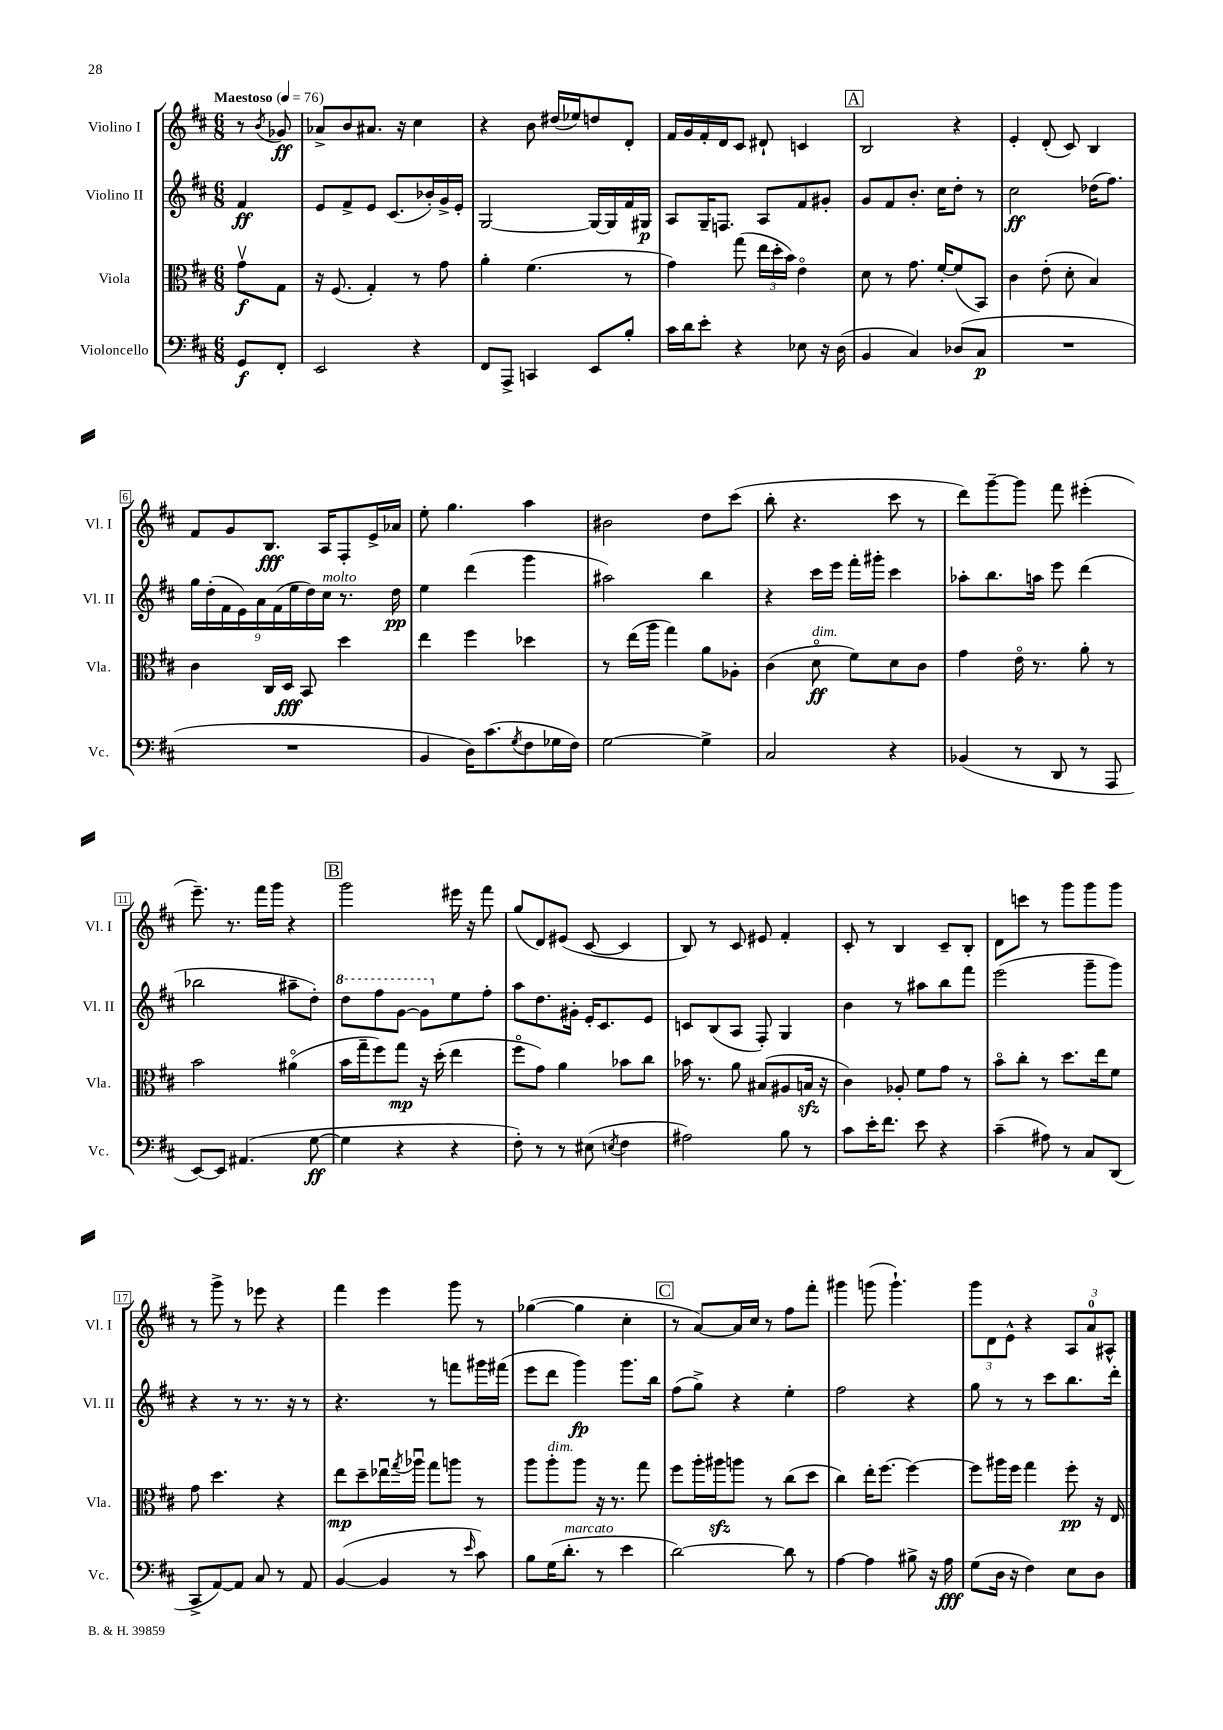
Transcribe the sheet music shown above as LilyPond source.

<<
\new StaffGroup <<
\new Staff = "s0" \with { instrumentName = "Violino I" shortInstrumentName = "Vl. I" } {
    \clef treble \key d \major \numericTimeSignature \time 6/8 \partial 4 \tempo "Maestoso" 4 = 76
    r8 \acciaccatura { b'8 } ges'8\ff |
    aes'8-> b'8 ais'8. r16 cis''4 |
    r4 b'8 dis''16( ees''16) d''8 d'8-. |
    fis'16 g'16 fis'16-. d'16 cis'8 dis'8-! c'4 |
    \mark \markup { \box "A" } b2 r4 |
    e'4-. d'8-.( cis'8) b4 |
    fis'8 g'8 b8.\fff a16 fis8-. e'16-> aes'16 |
    e''8-. g''4. a''4 |
    bis'2 d''8 cis'''8( |
    b''8-. r4. cis'''8 r8 |
    d'''8) g'''8~-- g'''8 fis'''8 eis'''4-.( |
    e'''8.--) r8. fis'''16 g'''16 r4 |
    \mark \markup { \box "B" } g'''2 eis'''16 r16 fis'''8 |
    g''8( d'8) eis'8( cis'8~ cis'4 |
    b8) r8 cis'8 eis'8 fis'4-. |
    cis'8-. r8 b4 cis'8-- b8-. |
    d'8 c'''8 r8 g'''8 g'''8 g'''8 |
    r8 g'''8-> r8 ees'''8 r4 |
    fis'''4 e'''4 g'''8 r8 |
    ges''4~( ges''4 cis''4-. |
    \mark \markup { \box "C" } r8 a'8~) a'16 cis''16 r8 fis''8 fis'''8-. |
    gis'''4 g'''8( g'''4.-!) |
    \tuplet 3/2 { g'''8 d'8 e'8-^ } r4 \tuplet 3/2 { a8 a'8-0 ais8-^ } \bar "|." |
}
\new Staff = "s1" \with { instrumentName = "Violino II" shortInstrumentName = "Vl. II" } {
    \clef treble \key d \major \numericTimeSignature \time 6/8 \partial 4
    fis'4\ff |
    e'8 fis'8-> e'8 cis'8.( bes'16-.) g'16-> e'16-. |
    g2~ g16~ g16 fis'16 gis16\p |
    a8 g16-- f8. a8 fis'8 gis'8-. |
    \mark \markup { \box "A" } g'8 fis'8 b'8.-. cis''16 d''8-. r8 |
    cis''2\ff des''16( fis''8.) |
    \tuplet 9/8 { g''16 d''16-.( fis'16 e'16) a'16 fis'16( e''16 d''16) cis''16^\markup { \italic "molto" } } r8. d''16\pp |
    e''4 d'''4( g'''4 |
    ais''2) b''4 |
    r4 cis'''16 e'''16 fis'''16-. gis'''16-. cis'''4 |
    aes''8-. b''8. a''16 e'''8 d'''4( |
    bes''2 ais''8-- d''8-.) |
    \mark \markup { \box "B" } \ottava #1 d'''8 fis'''8 g''8~ g''8 \ottava #0 e''8 fis''8-. |
    a''8 d''8. gis'16-. e'16-. cis'8. e'8 |
    c'8 b8( a8 fis8-.) g4 |
    b'4 r8 ais''8 b''8 fis'''8 |
    e'''2( g'''8-- g'''8) |
    r4 r8 r8. r16 r8 |
    r4. r8 f'''8 gis'''16 fis'''16( |
    e'''8 d'''8 g'''4\fp) g'''8. b''16 |
    \mark \markup { \box "C" } fis''8( g''8->) r4 e''4-. |
    fis''2 r4 |
    g''8 r8 r8 cis'''8 b''8. d'''16-. \bar "|." |
}
\new Staff = "s2" \with { instrumentName = "Viola" shortInstrumentName = "Vla." } {
    \clef alto \key d \major \numericTimeSignature \time 6/8 \partial 4
    g'8\upbow\f g8 |
    r16 fis8.( g4-.) r8 g'8 |
    a'4-. fis'4.( r8 |
    g'4) g''8( \tuplet 3/2 { e''16 d''16-. b'16) } e'4\flageolet |
    \mark \markup { \box "A" } d'8 r8 g'8. fis'16~-. fis'8( b,8) |
    cis'4 e'8-.( d'8-. b4) |
    cis'4 cis16 d16\fff b,8 d''4 |
    e''4 fis''4 des''4 |
    r8 e''16( a''16 g''4) a'8 aes8-. |
    cis'4( d'8\flageolet\ff^\markup { \italic "dim." } fis'8) d'8 cis'8 |
    g'4 e'16\flageolet r8. a'8-. r8 |
    b'2 ais'4\flageolet( |
    \mark \markup { \box "B" } b'16 g''16-- fis''8) g''8\mp r16 d''16-.( e''4 |
    fis''8\flageolet g'8) a'4 bes'8 cis''8 |
    bes'16 r8. a'8 bis8( ais8 b16\sfz r16 |
    cis'4) aes8-. fis'8 g'8 r8 |
    b'8\flageolet cis''8-. r8 d''8. e''16 fis'8 |
    g'8 d''4. r4 |
    e''8\mp d''8-- ees''16\downbow \acciaccatura { g''8 } aes''16\downbow g''8 a''8 r8 |
    a''8 a''8-.^\markup { \italic "dim." } a''8 r16 r8. g''8 |
    \mark \markup { \box "C" } fis''8 a''16-. ais''16\sfz a''8 r8 cis''8( d''8 |
    cis''4) e''16-. fis''8.~ fis''4~ |
    fis''8 ais''16 fis''16 g''4 fis''8-.\pp r16 e16 \bar "|." |
}
\new Staff = "s3" \with { instrumentName = "Violoncello" shortInstrumentName = "Vc." } {
    \clef bass \key d \major \numericTimeSignature \time 6/8 \partial 4
    g,8\f fis,8-. |
    e,2 r4 |
    fis,8 a,,8-> c,4 e,8 b8-. |
    cis'16 d'16 e'8-. r4 ees8 r16 d16( |
    \mark \markup { \box "A" } b,4 cis4) des8( cis8\p |
    R2. |
    R2. |
    b,4 d16) cis'8.( \acciaccatura { g8 } fis8 ges16 fis16) |
    g2~ g4-> |
    cis2 r4 |
    bes,4( r8 d,8 r8 a,,8 |
    e,8~) e,8 ais,4.( g8~\ff |
    \mark \markup { \box "B" } g4 r4 r4 |
    fis8-.) r8 r8 eis8( \acciaccatura { e8 } fis4 |
    ais2) b8 r8 |
    cis'8 e'16-. fis'8. e'8 r4 |
    cis'4--( ais8) r8 cis8 d,8( |
    cis,8-> a,8~) a,8 cis8 r8 a,8 |
    b,4~( b,4 r8 \grace { e'16 } cis'8) |
    b8 g16( d'8.-.^\markup { \italic "marcato" } r8 e'4 |
    \mark \markup { \box "C" } d'2~) d'8 r8 |
    a4~ a4 bis8-> r16 a16\fff |
    g8( d16 r16 fis4) e8 d8 \bar "|." |
}
>>
>>
\layout { \context { \Score \override BarNumber.stencil = #(make-stencil-boxer 0.1 0.3 ly:text-interface::print) } }
